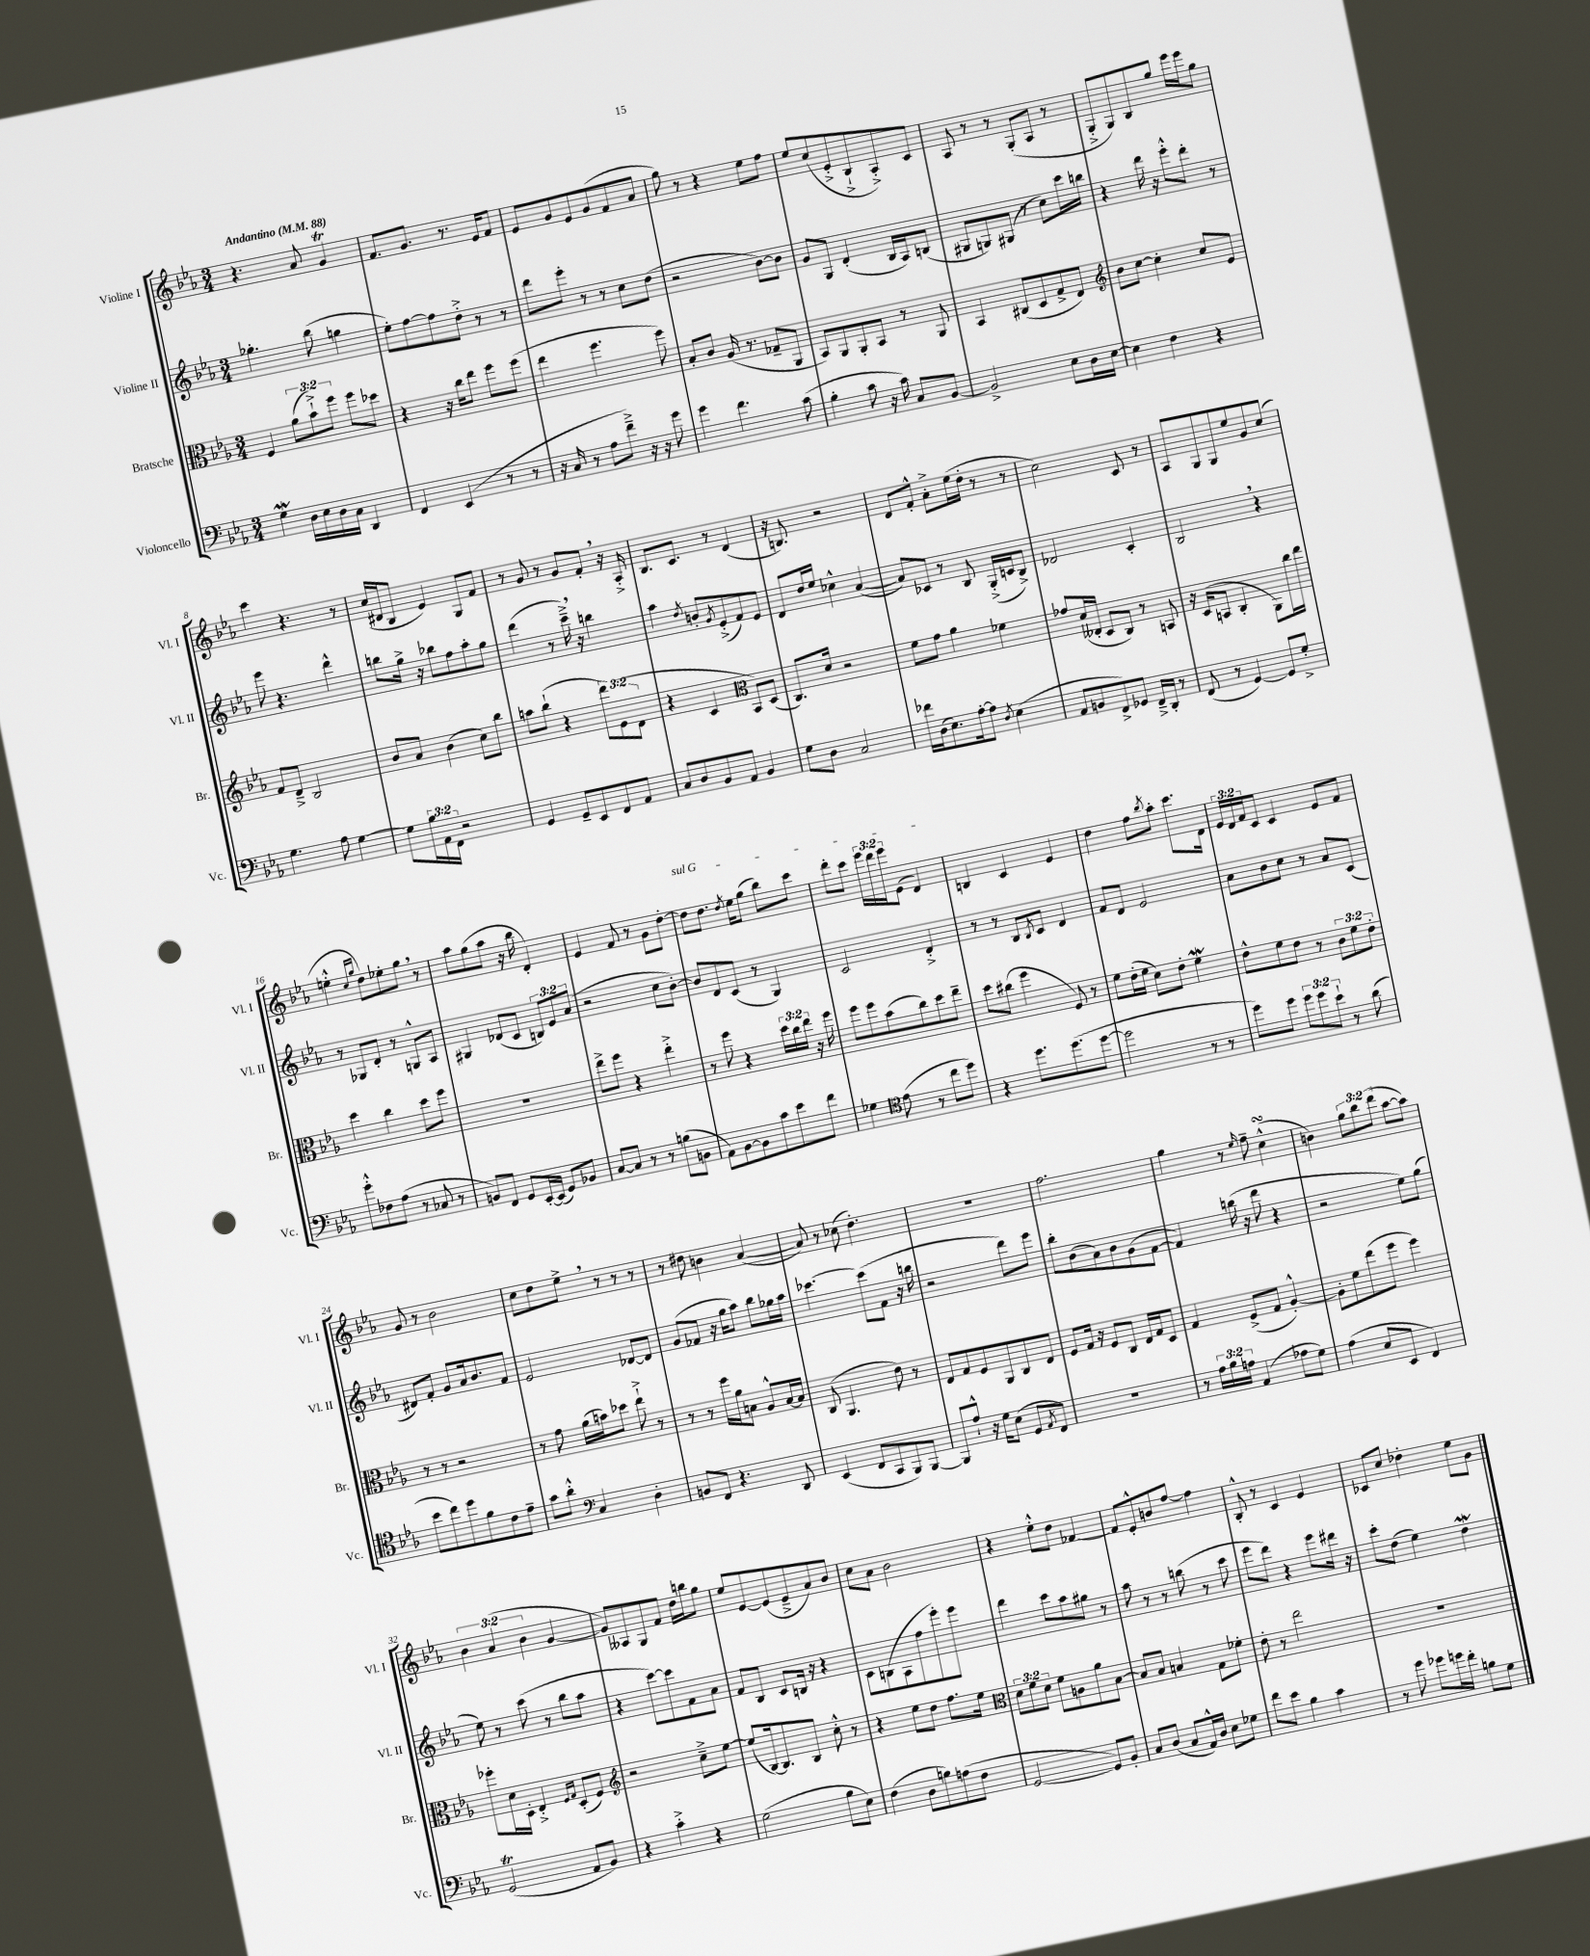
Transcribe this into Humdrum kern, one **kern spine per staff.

**kern	**kern	**kern	**kern
*staff4	*staff3	*staff2	*staff1
*clefF4	*clefC3	*clefG2	*clefG2
*k[b-e-a-]	*k[b-e-a-]	*k[b-e-a-]	*k[b-e-a-]
*M3/4	*M3/4	*M3/4	*M3/4
*MM88	*MM88	*MM88	*MM88
4G	4F	4.gg-'	4.r
16D	(12a-	.	.
16E-	.	.	.
.	12b-`^)	.	.
16D	.	(8bb-	8a-
.	12ff	.	.
16C	.	.	.
4DD	8ff	4gg	4g
.	8dd-	.	.
=	=	=	=
4FF	4r	8ee-')	8.f
.	.	[8ff	.
.	.	.	8.g
(4EE-	16r	8ff]	.
.	16cc	.	.
.	8ee-	8dd'^	8.r
8r	8ff	8r	.
.	.	.	16e-
8r	(8ff	8r	8f
=	=	=	=
16r	4ee-	8ddd	8e-
16C	.	.	.
8r	.	8eee-'	8g
8A-	4.ff	8r	8e-
8f~^)	.	8r	(8g
16r	.	8cc	8f
16r	.	.	.
8g	8ff)	(8dd	8a-
=	=	=	=
4g	8B-'	2r	8gg)
.	8c	.	8r
4.f	(16A-	.	4r
.	8.r	.	.
.	8G-~	[8b-)	8ee-
(8c	8AA-	8b-]	8ff
=	=	=	=
4B-'	8BB-)	8g	8ee-
.	8AA-	8G	(8cc
8c	8AA-'	(4d'	8e-'^
16r	8BB-	.	8B-`^
16c)	.	.	.
8C	8r	16B-	8A-'^)
.	.	16A-)	.
[8BB-	8AA-	(8B	8c
=	=	=	=
2BB-^]	4BB-	8G#	8A-
.	.	8G)	8r
.	(8C#	(8G#	8r
.	8D	8r	(8G'
8E-	8G^	8cc)	8A-
16D	8E-)	16ccc	8r
[16E-	.	16bb	.
=	=	=	=
*	*clefG2	*	*
4E-]	8b-	4r	8G'^
.	[8cc	.	8G)
4F	4cc']	16ddd	8B-
.	.	16r	.
.	.	8eee-'^^	8gg
4r	8cc	8ddd'	16eee-
.	.	.	16eee-
.	8e-	8r	8gg
=	=	=	=
4.G	8f	8eee-	4ccc
.	8d~^	4.r	.
.	2B-	.	4.r
8A-	.	.	.
[4G	.	4ddd^^	.
.	.	.	8r
=	=	=	=
8G]	8b-	8bb	(16cc
.	.	.	16d#
24B-	8a-	16gg^	8B-
24AA-	.	.	.
.	.	16r	.
24FF	.	.	.
2r	(4b-	8bb-	4e-)
.	.	8ff	.
.	8cc)	8aa-'	8G
.	8bb-	8gg	8f
=	=	=	=
4GG	8aa	(4ddd	8r
.	(8bb-`	.	8g
8GG~	4r	8r	8r
8EE-	.	16ccc~^)	8g
.	.	16r	.
8FF	12ddd)	4bb	8f'
.	(12e-	.	.
8AA-	.	.	16r
.	12d	.	.
.	.	.	16A-'^
=	=	=	=
8C	4r	4aa-	8.B-
8D	.	.	.
.	.	.	8.c
.	.	8qdd	.
8BB-	4c	8b'	.
.	.	8qg	.
8AA-	.	(8e-'^	8r
*	*clefC3	*	*
4BB-	8BB-)	8f)	(4d
.	(8D	8e-	.
=	=	=	=
8G	8.C)	8d	16r
.	.	.	8.B)
8D	.	16dd	.
.	16d	16ee-	.
2C	2r	4cc-^^	2r
.	.	([4a-	.
=	=	=	=
16f-	8f	8a-])	8d
(16D	.	.	.
8.E-)	8g	8c-	8f'^^
.	4a-	8r	8a-'^
[16A-'	.	.	.
8A-]	.	8B-	(16ee-
.	.	.	16dd'
8qD	.	.	.
(4E-	4f-	(16G'^	8r
.	.	16c	.
.	.	8B-^)	8r
=	=	=	=
8AA-	8g-	2d-	2cc)
8BB	(16d	.	.
.	16E--'	.	.
8FF^)	8D	.	.
8GG-	8C)	.	.
16FF~^	8r	4c'	8c
16DD'	.	.	.
8r	8BB	.	8r
=	=	=	=
(8FF	16r	2B-	8A-
.	(16D	.	.
8r	8BB	.	8G
[4GG)	4C'	.	8G
.	.	.	8ee-
8GG]	8AA-)	4r	8g
8G'^	16cc	.	(8cc
.	16ee-	.	.
=	=	=	=
8g'^^	4dd	8r	4ee'^^
8F-	.	8G-	.
.	.	.	16qqcc
.	.	.	16qqgg
(8A-	4cc	8d'	8dd)
8r	.	8r	8ee-'
8C-	8dd	8G^^	8gg
8r	8ff	8A-	8r
=	=	=	=
8BB)	2.r	4G#	8aa-
8FF	.	.	(8gg
8GG	.	(8d-	8aa-
[16EE-'	.	8c	16r
(16EE-]	.	.	16bb-
8GG)	.	12B)	4d')
.	.	12e-	.
8BB-	.	.	.
.	.	(12a-	.
=	=	=	=
[8C	8ee-^	2r	4e-
8C]	8ff	.	.
8r	4r	.	8f
8r	.	.	8r
(8B	4ee-'^	8cc	8g
8BB	.	[8b-')	[8dd'
=	=	=	=
8AA-)	8r	8b-]	8dd]
[8BB-	8ff	8d	8.dd
8BB-]	4r	(8c	.
.	.	.	8qdd
.	.	.	16ee-
8c	.	8r	(8gg
8e-	24dd	4G)	8bb-)
.	24cc	.	.
.	24ee-	.	.
8f	16r	.	8ccc
.	16ff	.	.
=	=	=	=
4G-	8ff	2c	8ddd'
.	8ff	.	8ccc
*clefC4	*	*	*
(8e-	(8b-	.	24eee-
.	.	.	24ddd
.	.	.	24eee-
8r	8cc)	.	(8e-
8cc	8dd	4d'^	4d)
8dd)	8ee-~	.	.
=	=	=	=
4r	8dd	8r	4B
.	(8cc#	8r	.
8.dd	4ff	8B-	4c
.	.	8qB-	.
.	.	8c	.
(8.dd	.	.	.
.	8F)	4d	4e-
[8dd	8r	.	.
=	=	=	=
2dd]	8f	8f	4dd
.	(16e-'	8d	.
.	16f	.	.
.	8d)	2e-	8ff
.	.	.	8qbb-
.	8e-'	.	8aa-'
8r	4f	.	8.ccc
8r	.	.	.
.	.	.	16d
=	=	=	=
8dd)	8e-^^	8a-	24e-
.	.	.	24d
.	.	.	24f
8dd	8f	8b-	8c
12dd	8e-	8cc	4c
12dd	.	.	.
.	8r	8r	.
12b-`	.	.	.
8r	12c	8a-	8e-
.	12f	.	.
(8a-	.	(8c	8f
.	12e-'	.	.
=	=	=	=
8b-	8r	8d#)	8g
8cc)	8r	8f'	8r
8dd	2r	8g	2b-
8f	.	16a-	.
.	.	8.b-	.
8c	.	.	.
8e-~	.	8f	.
=	=	=	=
8g	8r	2e-	8cc
8a-'^^	8g	.	8dd
*clefF4	*	*	*
4C	(16a-	.	8ee-^
.	16b)	.	.
.	8dd-	.	8r
4D'	8ee-`^	[8d-	8r
.	8r	8d-]	8r
=	=	=	=
8BB	8r	(8g	8r
8FF	8r	8f-	8dd#
4.r	16ff	16r	4b
.	16a-	16gg	.
.	8B	8aa-)	.
.	8A-^^	8bb-	([4a-
8DD	[16B	16gg-	.
.	16B]	16aa-	.
=	=	=	=
(4EE-	(8C	[4.ccc-	8a-])
.	4.AA-	.	8r
8FF	.	.	(8cc-
8CC	.	(8ccc-]	4.dd')
8BBB-)	8e-)	8f	.
[8BBB-	8r	16r	.
.	.	16bb	.
=	=	=	=
8BBB-]	8E-	2r	2.r
8A-`^^	8G	.	.
16r	8F	.	.
16G	.	.	.
(8E-	8AA-	.	.
8GG	8C	8ddd)	.
8qAA-	.	.	.
8FF)	8E-	8eee-	.
=	=	=	=
2.r	8F	8bb-'	2.ff
.	16G	(8b-	.
.	16r	.	.
.	8F	8a-)	.
.	8C	8b-	.
.	16E-	(8g	.
.	16G	.	.
.	8D	[8f	.
=	=	=	=
8r	4G	4f])	4gg
24A-	.	.	.
24B-	.	.	.
24A	.	.	.
(4AA-	(8F^	(16bb	8r
.	.	16r	.
.	.	.	16qqee-
.	8G	8ddd	8ff~
8A-	[4A-'^^)	4r	(4cc^^
8G)	.	.	.
=	=	=	=
(4A-	8A-']	2r	4b)
.	8f	.	.
8E-	(8ee-	.	12gg
.	.	.	12bb-
8EE-	8ff	.	.
.	.	.	(12ddd
4FF)	4ff)	8ee-)	[8aa-
.	.	(8gg	8aa-])
=	=	=	=
(2GG	8ff-'	8ee-)	6b-
.	16d	8r	.
.	.	.	(6a-
.	16D'	.	.
.	4E-'^	(8ccc	.
.	.	.	6b-
.	.	8r	.
.	16qqF	.	.
.	16qqG	.	.
8AA-	(8D'	8bb-	[4g
8BB-)	8F)	8aa-	.
=	=	=	=
*	*clefG2	*	*
4r	2r	4r	8g])
.	.	.	8A--
4c'^	.	[8ccc)	8G
.	.	8ccc]	8f
4r	8cc~^	8f	16dd
.	.	.	16bb
.	[8ee-	8a-	8gg
=	=	=	=
(2G	(8ee-]	8f	8ee-
.	[16B-)	8B-	[8e-
.	8.B-]	.	.
.	.	8c	(8e-]
.	8B-	16B	8e-~^
.	.	16r	.
8B-	8cc'^^	4r	8a-)
8E-)	8r	.	8b-
=	=	=	=
(4F	4r	8c	8cc
.	.	(8B	8a-
8D	8ee-	8A-	2b-
8B)	8dd	8ff	.
(8A	8.ff	8eee-')	.
8F	.	8eee-	.
.	16ee-	.	.
=	=	=	=
*	*clefC3	*	*
[2GG	12d	4ddd	4r
.	12f	.	.
.	12d	.	.
.	8f	8ccc	8ee-'^^
.	8A	8aa-	8dd
8GG])	8a-	8gg#	[4f-
8BB-'	[8B-	8r	.
=	=	=	=
8C	8B-]	8aa-	8f-]
(8D	8B-	8r	8e-'^^
8C	4B	8r	8b
16AA-^^)	.	(8bb	[8ff
16D	.	.	.
8E-	8G	8r	4ff]
8G-	8f-'	8ccc	.
=	=	=	=
8f	8e-'	8eee-	8B-'^^
8e-	8r	8ddd)	8r
4B-	2ee-	4r	4c
4c	.	8eee-	4e-
.	.	16ddd#	.
.	.	16r	.
=	=	=	=
8r	2.r	8ccc'	8c-
8g	.	(8dd	8cc
8g-	.	4ee-)	4dd-'
16g	.	.	.
16f'	.	.	.
8B	.	4dd	8ee-
8G	.	.	8g
==	==	==	==
*-	*-	*-	*-
